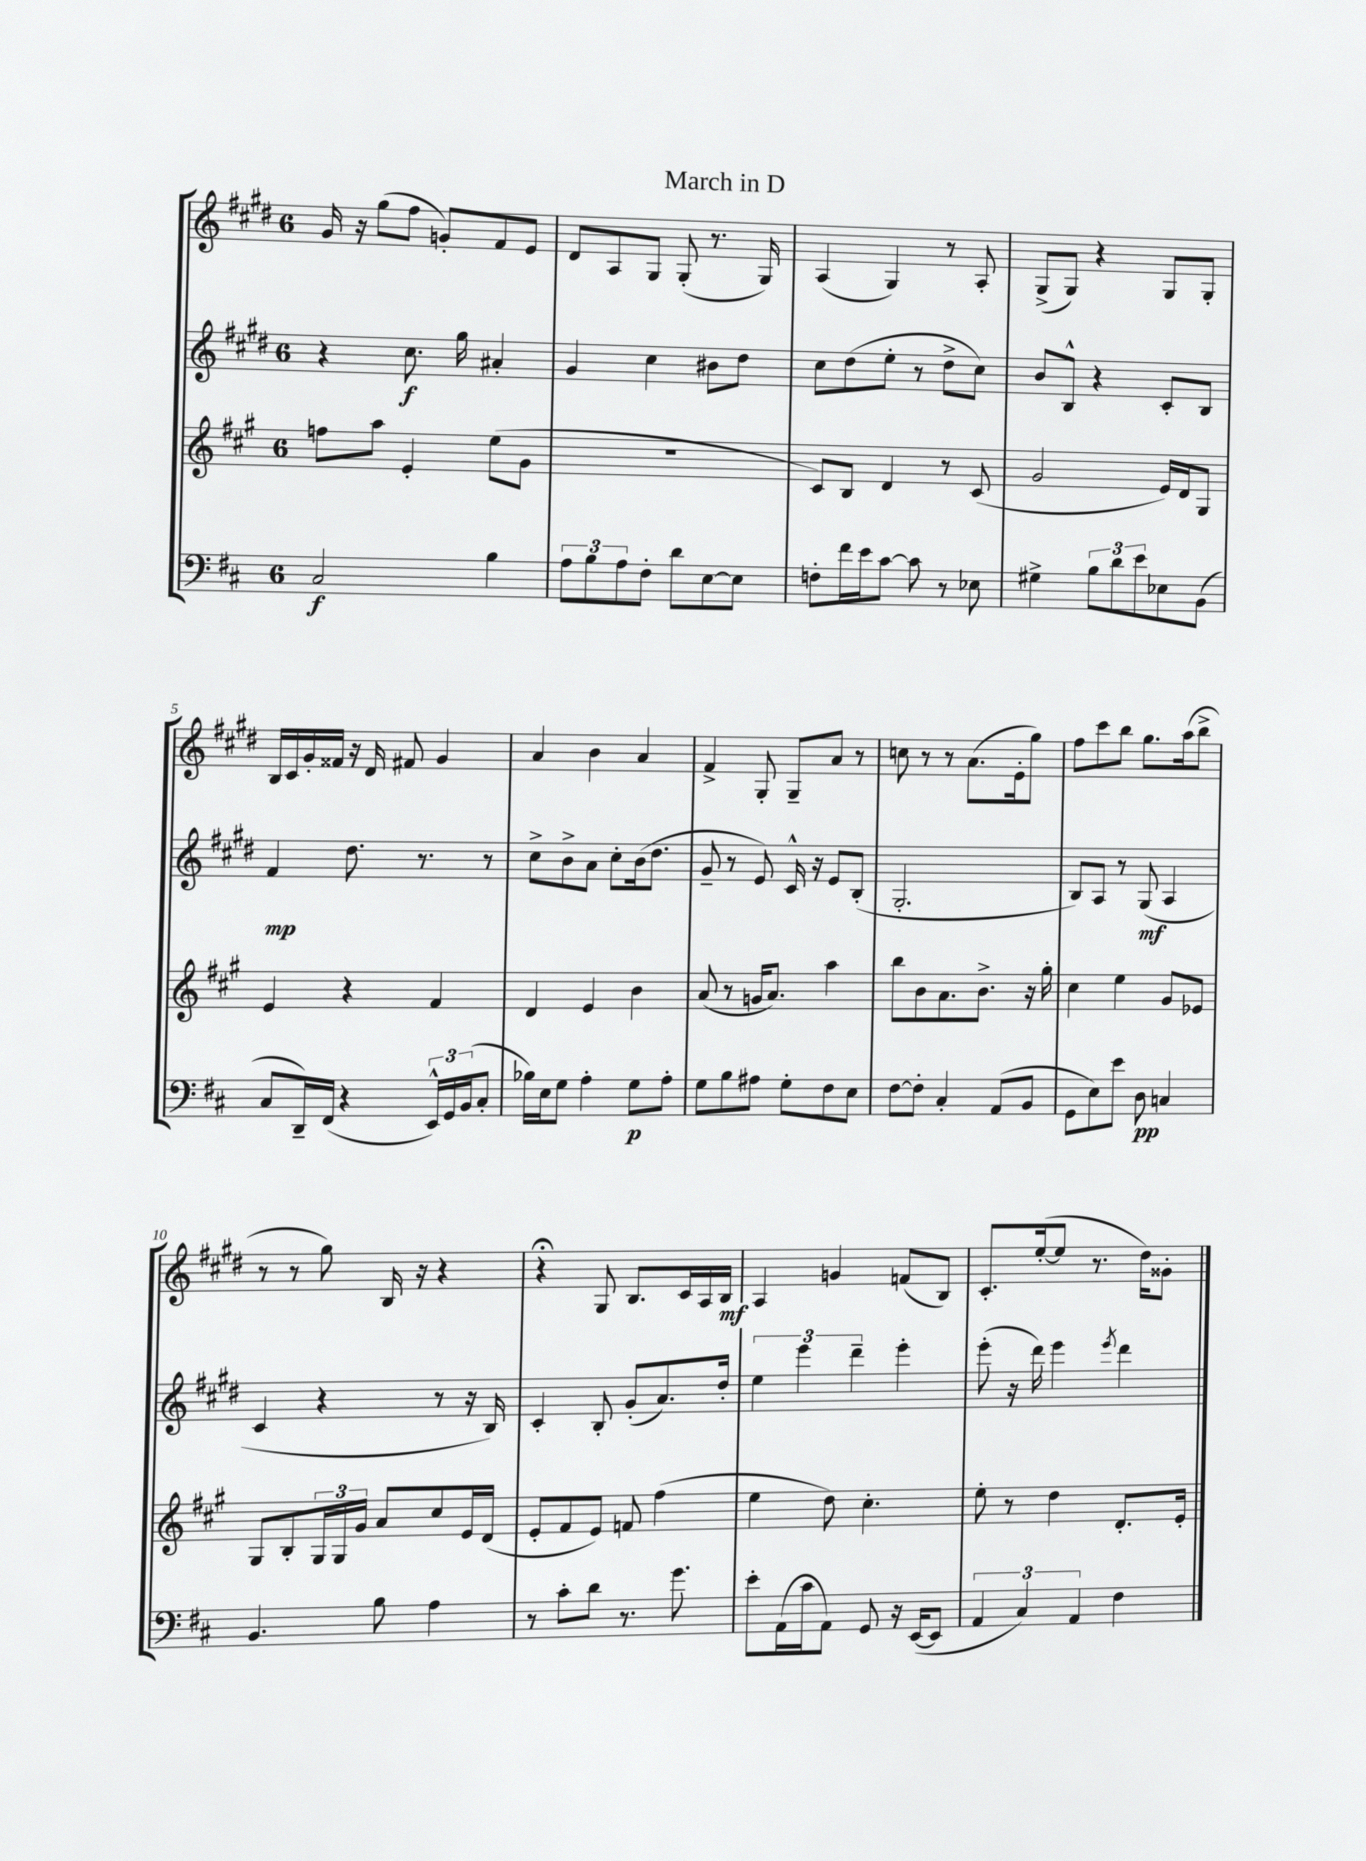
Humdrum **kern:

**kern	**kern	**kern	**kern
*staff4	*staff3	*staff2	*staff1
*clefF4	*clefG2	*clefG2	*clefG2
*k[f#c#]	*k[f#c#g#]	*k[f#c#g#d#]	*k[f#c#g#d#]
*M6/8	*M6/8	*M6/8	*M6/8
2C#	8ff	4r	16g#
.	.	.	16r
.	8aa	.	(8gg#
.	4e'	8.cc#	8ff#
.	.	.	8g')
.	.	16gg#	.
4B	(8ee	4a#'	8f#
.	8g#	.	8e
=	=	=	=
12A	2.r	4g#	8d#
12B	.	.	.
.	.	.	8A
12A	.	.	.
8F#'	.	4cc#	8G#
8d	.	.	(8G#'
[8E	.	8b#	8.r
8E]	.	8dd#	.
.	.	.	16G#)
=	=	=	=
8F'	8c#)	8cc#	(4A
16f#	8B	(8dd#	.
16e	.	.	.
[8c#	4d	8ee'	4G#)
8c#]	.	8r	.
8r	8r	8dd#^	8r
8E-	(8c#	8cc#)	8A'
=	=	=	=
4G#^	2g#	8b	(8G#^
.	.	8B^^	8G#)
12B	.	4r	4r
12d	.	.	.
12e	.	.	.
8E-	16e)	8c#'	8G#
.	16d	.	.
(8BB	8G#	8B	8G#'
=	=	=	=
8C#	4e	4f#	16B
.	.	.	16c#
16DD~)	.	.	16g#'
(16FF#	.	.	16f##
4r	4r	8.dd#	16r
.	.	.	16d#
.	.	.	8f#
.	.	8.r	.
24EE^^)	4f#	.	4g#
24GG	.	.	.
(24BB	.	.	.
8C#'	.	8r	.
=	=	=	=
16B-)	4d	8cc#^	4a
16E	.	.	.
8G	.	8b^	.
4A'	4e	8a	4b
.	.	8cc#'	.
8G	4b	(16b	4a
.	.	8.dd#	.
8A'	.	.	.
=	=	=	=
8G	(8a	8g#~	4f#^
8B	8r	8r	.
8A#	16g	8e)	8G#'
.	8.a)	.	.
8G'	.	16c#^^	8G#~
.	.	16r	.
8F#	4aa	8e	8a
8E	.	(8B'	8r
=	=	=	=
[8F#	8bb	2.G#'	8cc
8F#']	8b	.	8r
4C#'	8.a	.	8r
.	.	.	(8.a
.	8.b^	.	.
(8AA	.	.	.
.	.	.	16e'
8BB	16r	.	8gg#)
.	16gg#'	.	.
=	=	=	=
8GG	4cc#	8B)	8ff#
8E)	.	8A	8ccc#
8e	4ee	8r	8bb
8D	.	(8G#	8.gg#
4C	8g#	4A	.
.	.	.	(16aa
.	8e-	.	8bb^
=	=	=	=
4.BB	8G#	4c#	8r
.	8B'	.	8r
.	24G#	4r	8gg#)
.	24G#	.	.
.	24g#	.	.
8B	8a	.	16B
.	.	.	16r
4A	8cc#	8r	4r
.	16e	16r	.
.	(16d	16B)	.
=	=	=	=
8r	8e'	4c#'	4r;
8c#'	8f#	.	.
8d	8e)	8B'	8G#
8.r	8f	(8g#'	8.B
.	(4ff#	8.a)	.
8.g	.	.	16c#
.	.	.	16A
.	.	16dd#'	16B
=	=	=	=
8e'	4ee	6ee	4A
(16AA	.	.	.
.	.	6eee	.
16c#	.	.	.
8AA)	8dd)	.	4g
.	.	6ddd#~	.
8GG	4.cc#'	.	.
16r	.	4eee'	(8f
([16EE	.	.	.
8EE]	.	.	8B)
=	=	=	=
6AA	8ee'	(8eee'	8.c#'
.	8r	16r	.
6C#)	.	.	.
.	.	16ddd#)	([16ee'
.	4dd	4eee	8ee]
6AA	.	.	.
.	.	.	8.r
.	.	8qeee	.
4F#	8.d'	4ddd#	.
.	.	.	16dd#)
.	.	.	8g##'
.	16e'	.	.
==	==	==	==
*-	*-	*-	*-
